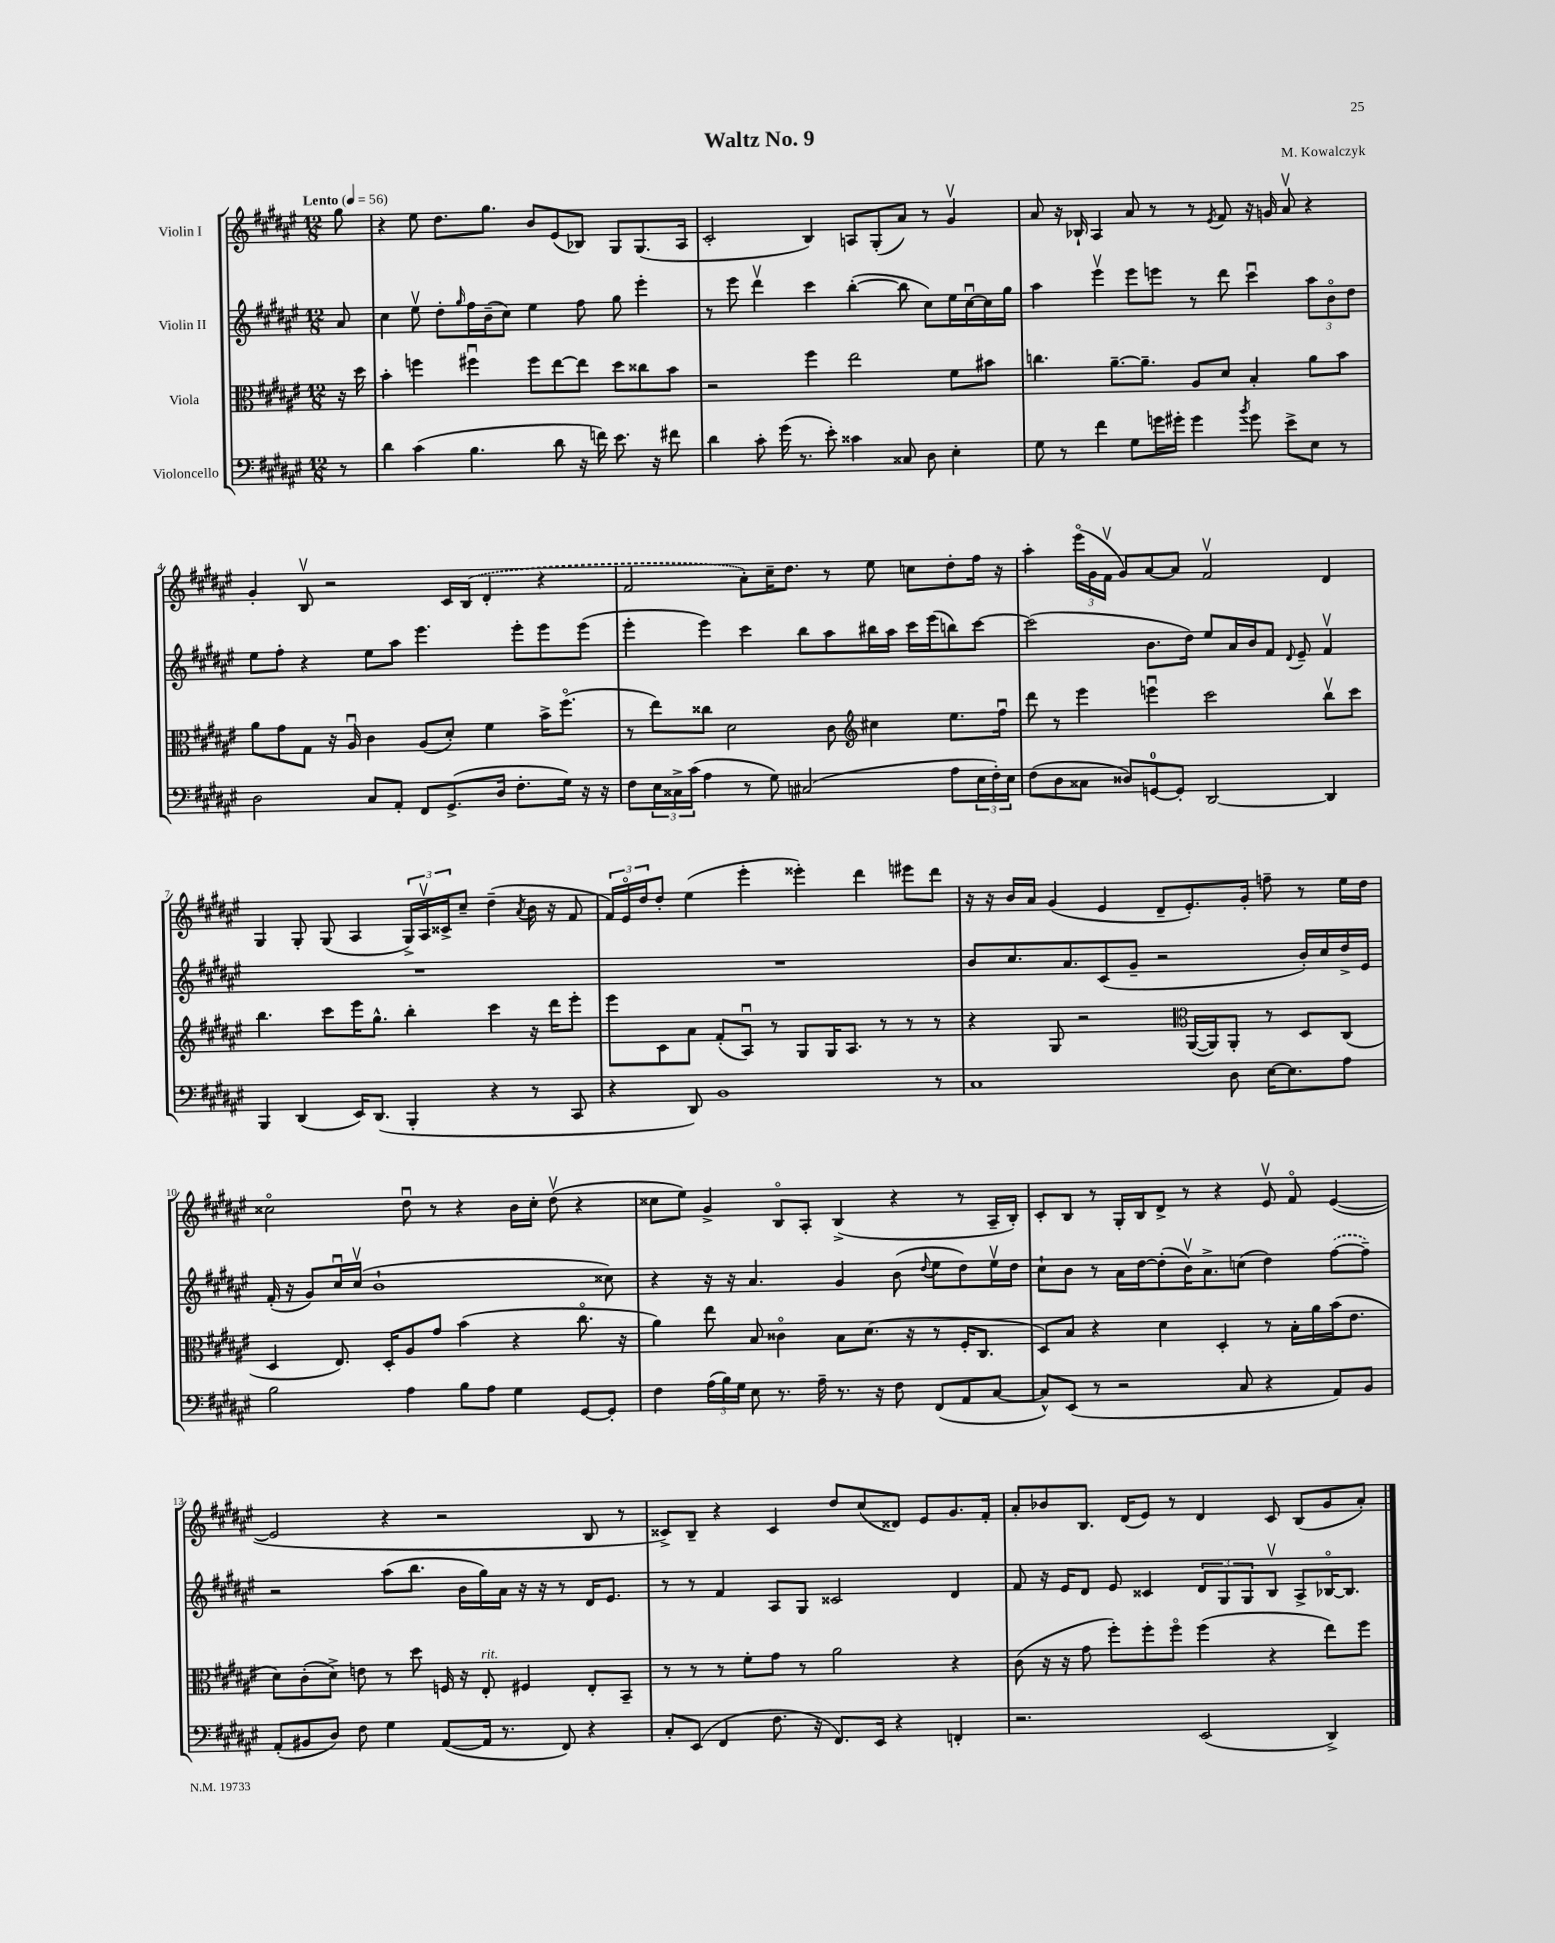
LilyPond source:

\header { title = "Waltz No. 9" composer = "M. Kowalczyk" }
<<
\new StaffGroup <<
\new Staff = "s0" \with { instrumentName = "Violin I" } {
    \clef treble \key fis \major \numericTimeSignature \time 12/8 \partial 8 \tempo "Lento" 4 = 56
    gis''8 |
    r4 eis''8 dis''8. gis''8. b'8 eis'8( bes8) gis8 gis8.( ais16 |
    cis'2-. b4) a8 gis8-.( ais'8) r8 gis'4\upbow |
    ais'8 r16 bes16-! ais4 ais'8 r8 r8 \acciaccatura { eis'8 } fis'8 r16 g'16 ais'8\upbow r4 |
    gis'4-. b8\upbow r2 cis'16 \once \slurDashed b16( dis'4-. r4 |
    fis'2 ais'8-.) cis''16-- dis''8. r8 eis''8 c''8 dis''8-. fis''16 r16 |
    ais''4-. \tuplet 3/2 { eis'''16\flageolet( gis'16 fis'16\upbow } gis'8) ais'8~ ais'8 fis'2\upbow dis'4 |
    gis4 gis8-. gis8( ais4 \tuplet 3/2 { gis16->) ais16\upbow cisis'16-> } cis''8-- dis''4--( \acciaccatura { ais'8 } b'16 r16 fis'8 |
    \tuplet 3/2 { fis'16) eis'16\flageolet dis''16 } dis''8-. eis''4( eis'''4-. eisis'''4-.) dis'''4 eis'''8 dis'''8 |
    r16 r16 b'16 ais'16 gis'4( eis'4 dis'8-- eis'8.-.) gis'16-. f''8-- r8 eis''16 dis''16 |
    cisis''2\flageolet dis''8\downbow r8 r4 b'16 cisis''16-. dis''8\upbow( r4 |
    cisis''8 eis''8) gis'4-> b8\flageolet ais8-. b4->( r4 r8 ais16-- b16-.) |
    cis'8-. b8 r8 gis16-. b16 dis'8-> r8 r4 eis'8\upbow fis'8\flageolet eis'4~( |
    eis'2 r4 r2 b8 r8 |
    cisis'8->) b8-- r4 cisis'4 dis''8 cis''8( disis'8) eis'8 gis'8. fis'16-. |
    ais'8-. bes'8 b8. dis'16( eis'8) r8 dis'4 cis'8 b8( gis'8 ais'8-.) \bar "|." |
}
\new Staff = "s1" \with { instrumentName = "Violin II" } {
    \clef treble \key fis \major \numericTimeSignature \time 12/8 \partial 8
    ais'8 |
    cis''4 eis''8\upbow dis''8-. \grace { gis''16 } fis''16 b'16--( cis''8) eis''4 fis''8 gis''8 eis'''4-. |
    r8 eis'''8 dis'''4\upbow cis'''4 b''4~-.( b''8 cis''8) eis''16 cis''16~\downbow cis''16 gis''16 |
    ais''4 eis'''4\upbow eis'''8 e'''8 r8 dis'''8 cis'''4\downbow \tuplet 3/2 { ais''8 b'8\flageolet dis''8 } |
    eis''8 fis''8-. r4 eis''8 ais''8 eis'''4. eis'''8-. eis'''8 eis'''8( |
    eis'''4-. eis'''4) cis'''4 b''8 ais''8 bis''16 ais''16 cis'''16 eis'''16( b''8) cis'''8~ |
    cis'''2( b'8. dis''16) eis''8 ais'16 b'16 fis'8 \appoggiatura { dis'8 } eis'8-- fis'4\upbow |
    R1. |
    R1. |
    b'8 cis''8. ais'8. cis'8( gis'8-- r2 b'16-.) cis''16 dis''16-> eis'16 |
    fis'16-.( r16 gis'8) cis''16\downbow cis''16\upbow( b'1-! cisis''8) |
    r4 r16 r16 ais'4. gis'4 b'8( \appoggiatura { dis''8 } eis''8 dis''8) eis''16\upbow dis''16 |
    cis''8-! b'8 r8 ais'16 dis''16~ dis''8-.( b'16\upbow) ais'8.-> c''8( dis''4) \once \slurDashed fis''8~( fis''8--) |
    r2 ais''8( b''8. b'16 gis''16) ais'16 r16 r16 r8 dis'16 eis'8. |
    r8 r8 fis'4 ais8 gis8 cisis'2 dis'4 |
    fis'8 r16 eis'16 dis'8 eis'8 cisis'4 \tuplet 3/2 { dis'8 gis8 gis8 } b8\upbow ais8-> bes16~\flageolet bes8. \bar "|." |
}
\new Staff = "s2" \with { instrumentName = "Viola" } {
    \clef alto \key fis \major \numericTimeSignature \time 12/8 \partial 8
    r16 dis''16 |
    b'4-. f''4 fis''4\downbow fis''8 eis''8~ eis''8 dis''8 cisis''8 b'8 |
    r2 fis''4 eis''2 fis'8 bis'8 |
    c''4. ais'8.~-- ais'8.-- ais8 dis'8 b4-. ais'8 b'8 |
    ais'8 gis'8 gis8 r16 ais16\downbow cis'4 ais8( dis'8-.) fis'4 b'16-> fis''8.\flageolet( |
    r8 eis''8) cisis''8 dis'2 cis'8 \clef treble cis''4 eis''8. fis''16\downbow |
    dis'''8 r8 eis'''4 e'''4\downbow cis'''2 b''8\upbow cis'''8 |
    b''4. cis'''8 eis'''16 gis''8.-^ b''4-. cis'''4 r16 dis'''16 eis'''8-. |
    eis'''8 cis'8 ais'8 fis'8-.( ais8\downbow) r8 gis8 gis16 ais8. r8 r8 r8 |
    r4 gis8 r2 \clef alto ais,16~( ais,16) ais,8-. r8 dis8 cis8( |
    dis4 eis8.) dis16-. ais8 gis'8 b'4( r4 cis''8.\flageolet r16 |
    ais'4) eis''8 b8 cisis'4\flageolet b8 dis'8.( r16 r8 fis16-. cis8. |
    dis8) b8 r4 dis'4 dis4-. r8 b16-. ais'16 b'16( eis'8. |
    dis'8) cis'8-.( dis'8->) e'8 r8 dis''8 f16 r16 eis8-.^\markup { \italic "rit." } fis4 eis8-. b,8-- |
    r8 r8 r8 fis'8-. gis'8 r8 ais'2 r4 |
    cis'8( r16 r16 gis'8 fis''8-.) fis''8-. fis''8\flageolet fis''4( r4 eis''8) fis''8 \bar "|." |
}
\new Staff = "s3" \with { instrumentName = "Violoncello" } {
    \clef bass \key fis \major \numericTimeSignature \time 12/8 \partial 8
    r8 |
    dis'4 cis'4( b4. dis'8 r16 f'16) eis'8. r16 fis'8 |
    dis'4 cis'8-. gis'16( r8. eis'8-.) cisis'4 cisis8 dis8 eis4-. |
    gis8 r8 fis'4 gis8 g'16 gis'16-. gis'4 \acciaccatura { b'8 } gis'8 eis'8-> eis8 r8 |
    dis2 cis8 ais,8-. fis,8 gis,8.->( dis16 fis8.-. gis16) r16 r16 |
    fis8 \tuplet 3/2 { eis16 cisis16-> cis'16( } ais4 r8 gis8) cis2( ais8 \tuplet 3/2 { eis16 fis16-.) eis16 } |
    fis8( dis8 cisis8 disis8) g,8-0~ g,8-. dis,2~ dis,4 |
    b,,4 dis,4( eis,16) dis,8.( b,,4-. r4 r8 cis,8 |
    r4 dis,8) b,1 r8 |
    cis1 dis8 eis16~ eis8. ais8 |
    b2 ais4 b8 ais8 gis4 gis,8~ gis,8-. |
    fis4 \tuplet 3/2 { ais16( b16) gis16 } eis8 r8. ais16-- r8. r16 fis8 fis,8( ais,8 cis8~ |
    cis8-^) eis,8( r8 r2 cis8 r4 ais,8) b,8 |
    ais,8-.( bis,8 dis8) fis8 gis4 ais,8~( ais,16 r8. fis,8) r4 |
    cis8-. eis,8( fis,4 fis8. r16 fis,8.) eis,16 r4 f,4-. |
    r2. eis,2( dis,4->) \bar "|." |
}
>>
>>
